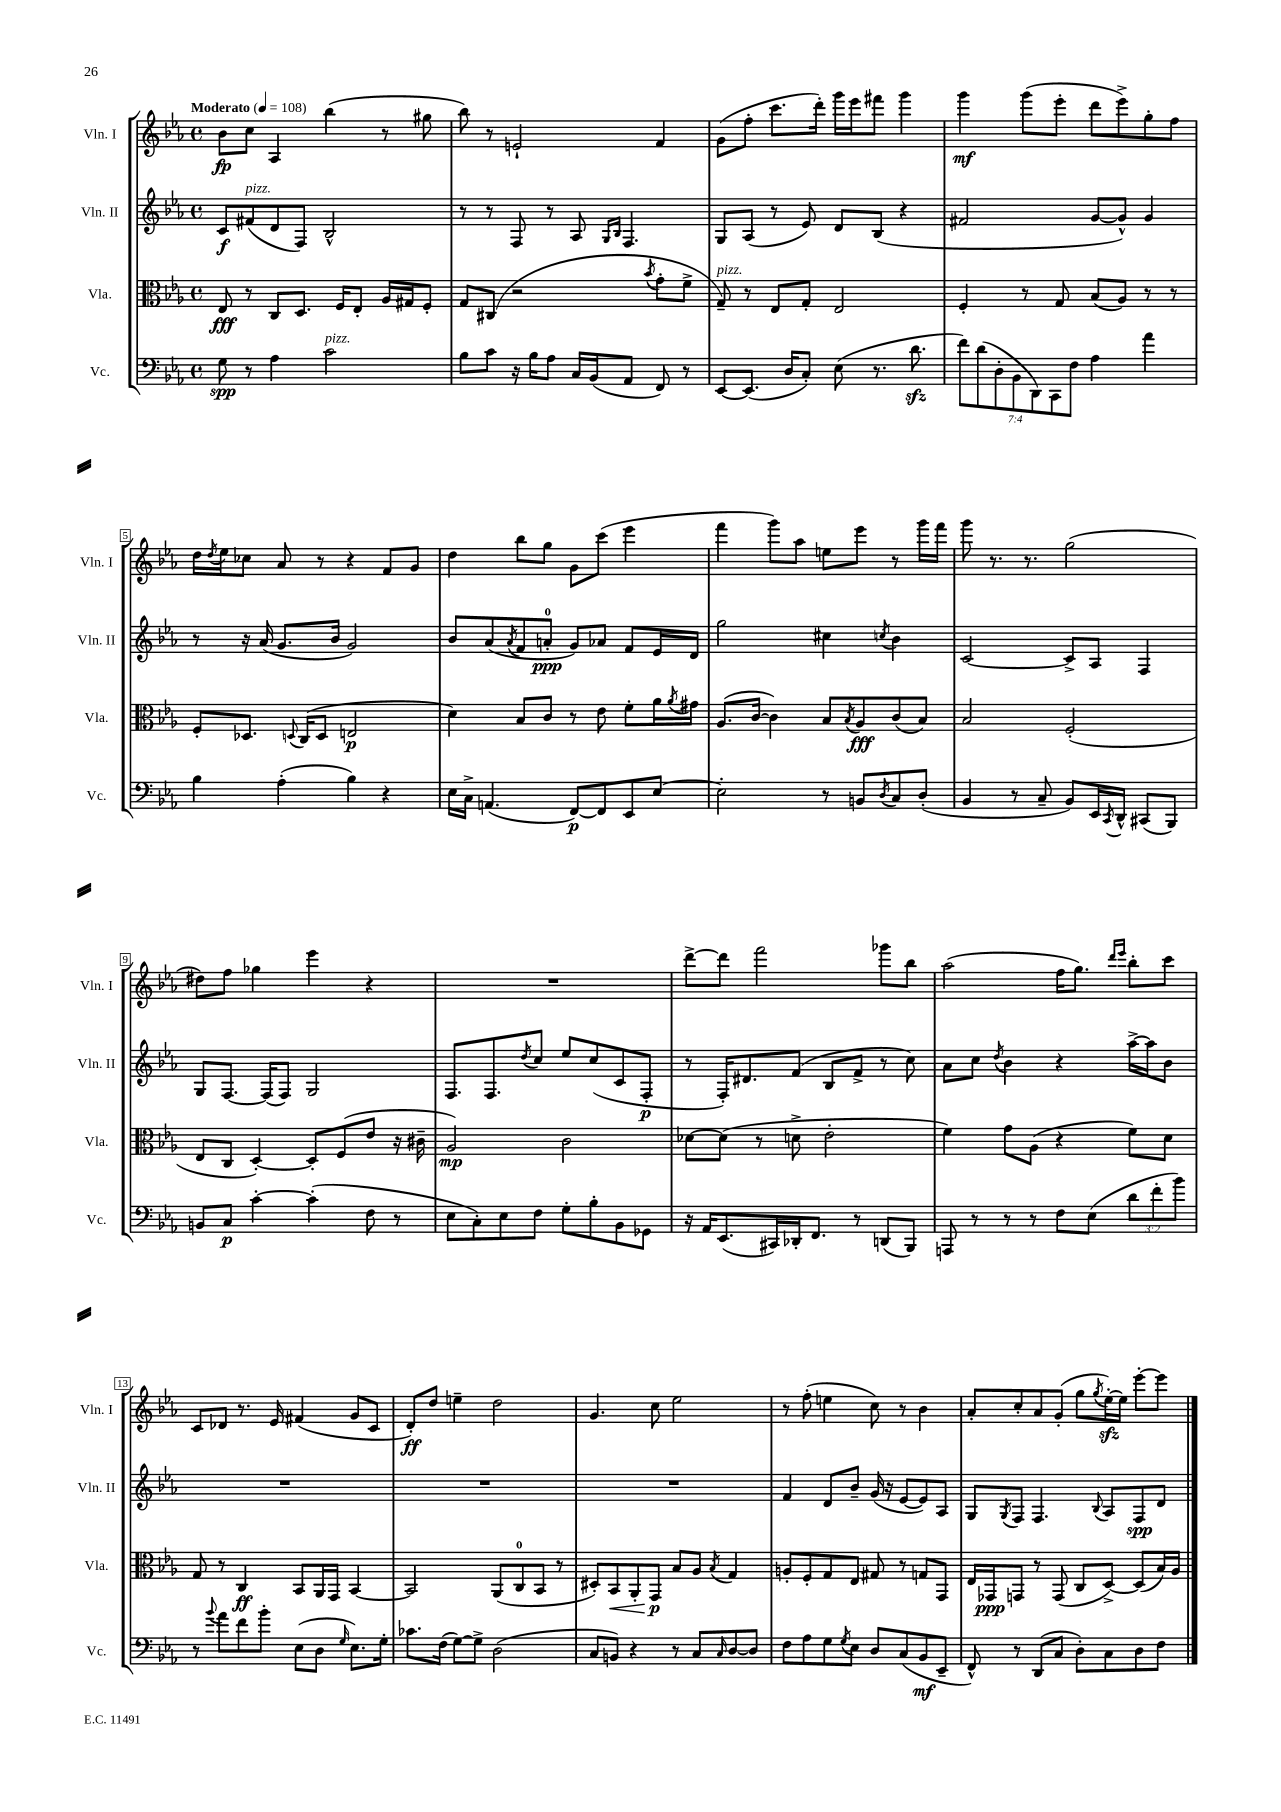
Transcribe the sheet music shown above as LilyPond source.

<<
\new StaffGroup <<
\new Staff = "s0" \with { instrumentName = "Vln. I" shortInstrumentName = "Vln. I" } {
    \clef treble \key ees \major \defaultTimeSignature \time 4/4 \tempo "Moderato" 4 = 108
    bes'8\fp c''8 aes4 bes''4( r8 gis''8 |
    bes''8) r8 e'2-! f'4 |
    g'8( f''8-. c'''8. d'''16-.) g'''16 ees'''16 fis'''8 g'''4 |
    g'''4\mf g'''8( ees'''8-. d'''8 ees'''8->) g''8-. f''8 |
    d''16 \acciaccatura { d''8 } ees''16 ces''8 aes'8 r8 r4 f'8 g'8 |
    d''4 bes''8 g''8 g'8 c'''8( ees'''4 |
    f'''4 g'''8) aes''8 e''8 ees'''8 r8 g'''16 f'''16 |
    g'''8 r8. r8. g''2( |
    dis''8) f''8 ges''4 ees'''4 r4 |
    R1 |
    d'''8~-> d'''8 f'''2 ges'''8 bes''8 |
    aes''2( f''16 g''8.) \grace { d'''16 ees'''16 } bes''8-. c'''8 |
    c'8 des'8 r8. ees'16 fis'4( g'8 c'8 |
    d'8-.\ff) d''8 e''4-- d''2 |
    g'4. c''8 ees''2 |
    r8 f''8-.( e''4 c''8) r8 bes'4 |
    aes'8-. c''8-. aes'8 g'8-.( g''8 \acciaccatura { g''8 } ees''16~-.\sfz) ees''16 ees'''8~-. ees'''8 \bar "|." |
}
\new Staff = "s1" \with { instrumentName = "Vln. II" shortInstrumentName = "Vln. II" } {
    \clef treble \key ees \major \defaultTimeSignature \time 4/4
    c'8\f fis'8^\markup { \italic "pizz." }( d'8 f8) bes2-^ |
    r8 r8 f8 r8 aes8 \grace { g16 bes16 } f4. |
    g8 aes8( r8 ees'8) d'8 bes8( r4 |
    fis'2 g'8~ g'8-^) g'4 |
    r8 r16 aes'16( g'8. bes'16 g'2) |
    bes'8 aes'8( \acciaccatura { aes'8 } f'8 a'8-0-.\ppp g'8) aes'8 f'8 ees'16 d'16 |
    g''2 cis''4 \acciaccatura { c''8 } bes'4 |
    c'2~ c'8-> aes8 f4 |
    g8 f8.~ f16( f8) g2 |
    f8. f8. \acciaccatura { d''8 } c''8 ees''8 c''8( c'8 f8-.\p |
    r8 f16-.) dis'8. f'8( bes8 f'8-> r8 c''8) |
    aes'8 c''8 \acciaccatura { d''8 } bes'4 r4 aes''16~-> aes''16 bes'8 |
    R1 |
    R1 |
    R1 |
    f'4 d'8 bes'8-- g'16( r16 ees'8~ ees'8) aes8 |
    g8 \acciaccatura { g8 } f8 f4. \appoggiatura { bes8 } aes8 f8\spp d'8 \bar "|." |
}
\new Staff = "s2" \with { instrumentName = "Vla." shortInstrumentName = "Vla." } {
    \clef alto \key ees \major \defaultTimeSignature \time 4/4
    ees8\fff r8 c8 d8. f16 ees8-. aes16 gis16 f8-. |
    g8 cis8( r2 \acciaccatura { bes'8 } g'8-. f'8-> |
    g8--^\markup { \italic "pizz." }) r8 ees8 g8-. ees2 |
    f4-. r8 g8 bes8( aes8) r8 r8 |
    f8-. des8. \appoggiatura { d8 } c16( d8 e2\p |
    d'4) bes8 c'8 r8 ees'8 f'8-. aes'16 \acciaccatura { aes'8 } gis'16 |
    aes8.( c'16~ c'4) bes8 \acciaccatura { bes8 } aes8\fff c'8( bes8) |
    bes2 f2-.( |
    ees8 c8 d4~-.) d8-. f8( ees'8 r16 cis'16-- |
    aes2\mp) c'2 |
    des'8~ des'8( r8 d'8-> ees'2-. |
    f'4) g'8 aes8( r4 f'8) d'8 |
    g8 r8 c4\ff bes,8 aes,16 g,16 bes,4~ |
    bes,2 aes,8( c8-0 bes,8 r8 |
    dis8-.) bes,8\< aes,8-. g,8\p\! bes8 aes8 \acciaccatura { bes8 } g4 |
    a8-. f8-. g8 ees8 gis8 r8 g8 g,8 |
    ees16 ges,16\ppp g,8 r8 g,8( c8 d8~->) d8( bes16) aes16 \bar "|." |
}
\new Staff = "s3" \with { instrumentName = "Vc." shortInstrumentName = "Vc." } {
    \clef bass \key ees \major \defaultTimeSignature \time 4/4 \override Staff.TupletNumber.text = #tuplet-number::calc-fraction-text
    g8\spp r8 aes4 c'2^\markup { \italic "pizz." } |
    bes8 c'8 r16 bes16 aes8 c16 bes,16( aes,8 f,8) r8 |
    ees,8~ ees,8.( d16 c8-.) ees8( r8. d'8.\sfz |
    \tuplet 7/4 { f'8) d'8( d8-. bes,8 d,8) c,8 f8 } aes4 aes'4 |
    bes4 aes4-.( bes4) r4 |
    ees16 c16-> a,4.( f,8~\p) f,8 ees,8 ees8~ |
    ees2-. r8 b,8 \acciaccatura { d8 } c8 d8-.( |
    bes,4 r8 c8-- bes,8) ees,16 \acciaccatura { c,8 } d,16-^ cis,8( bes,,8) |
    b,8 c8\p c'4~-. c'4-.( f8 r8 |
    ees8 c8-.) ees8 f8 g8-. bes8-. bes,8 ges,8 |
    r16 aes,16 ees,8.( cis,16) des,16-. f,8. r8 d,8( bes,,8) |
    a,,8 r8 r8 r8 f8 ees8( \tuplet 3/2 { d'8 f'8-. bes'8) } |
    r8 \appoggiatura { bes'8 } aes'8 f'8 bes'8-. ees8( d8 \grace { g16 } ees8.) g16-. |
    ces'8. f16( g8~) g8-> d2( |
    c8 b,8) r4 r8 c8 \grace { c16 } d8~ d8 |
    f8 aes8 g8 \acciaccatura { g8 } ees8 d8 c8( bes,8\mf ees,8-- |
    f,8-^) r8 d,8( c8 d8-.) c8 d8 f8 \bar "|." |
}
>>
>>
\layout { \context { \Score \override BarNumber.stencil = #(make-stencil-boxer 0.1 0.3 ly:text-interface::print) } }
